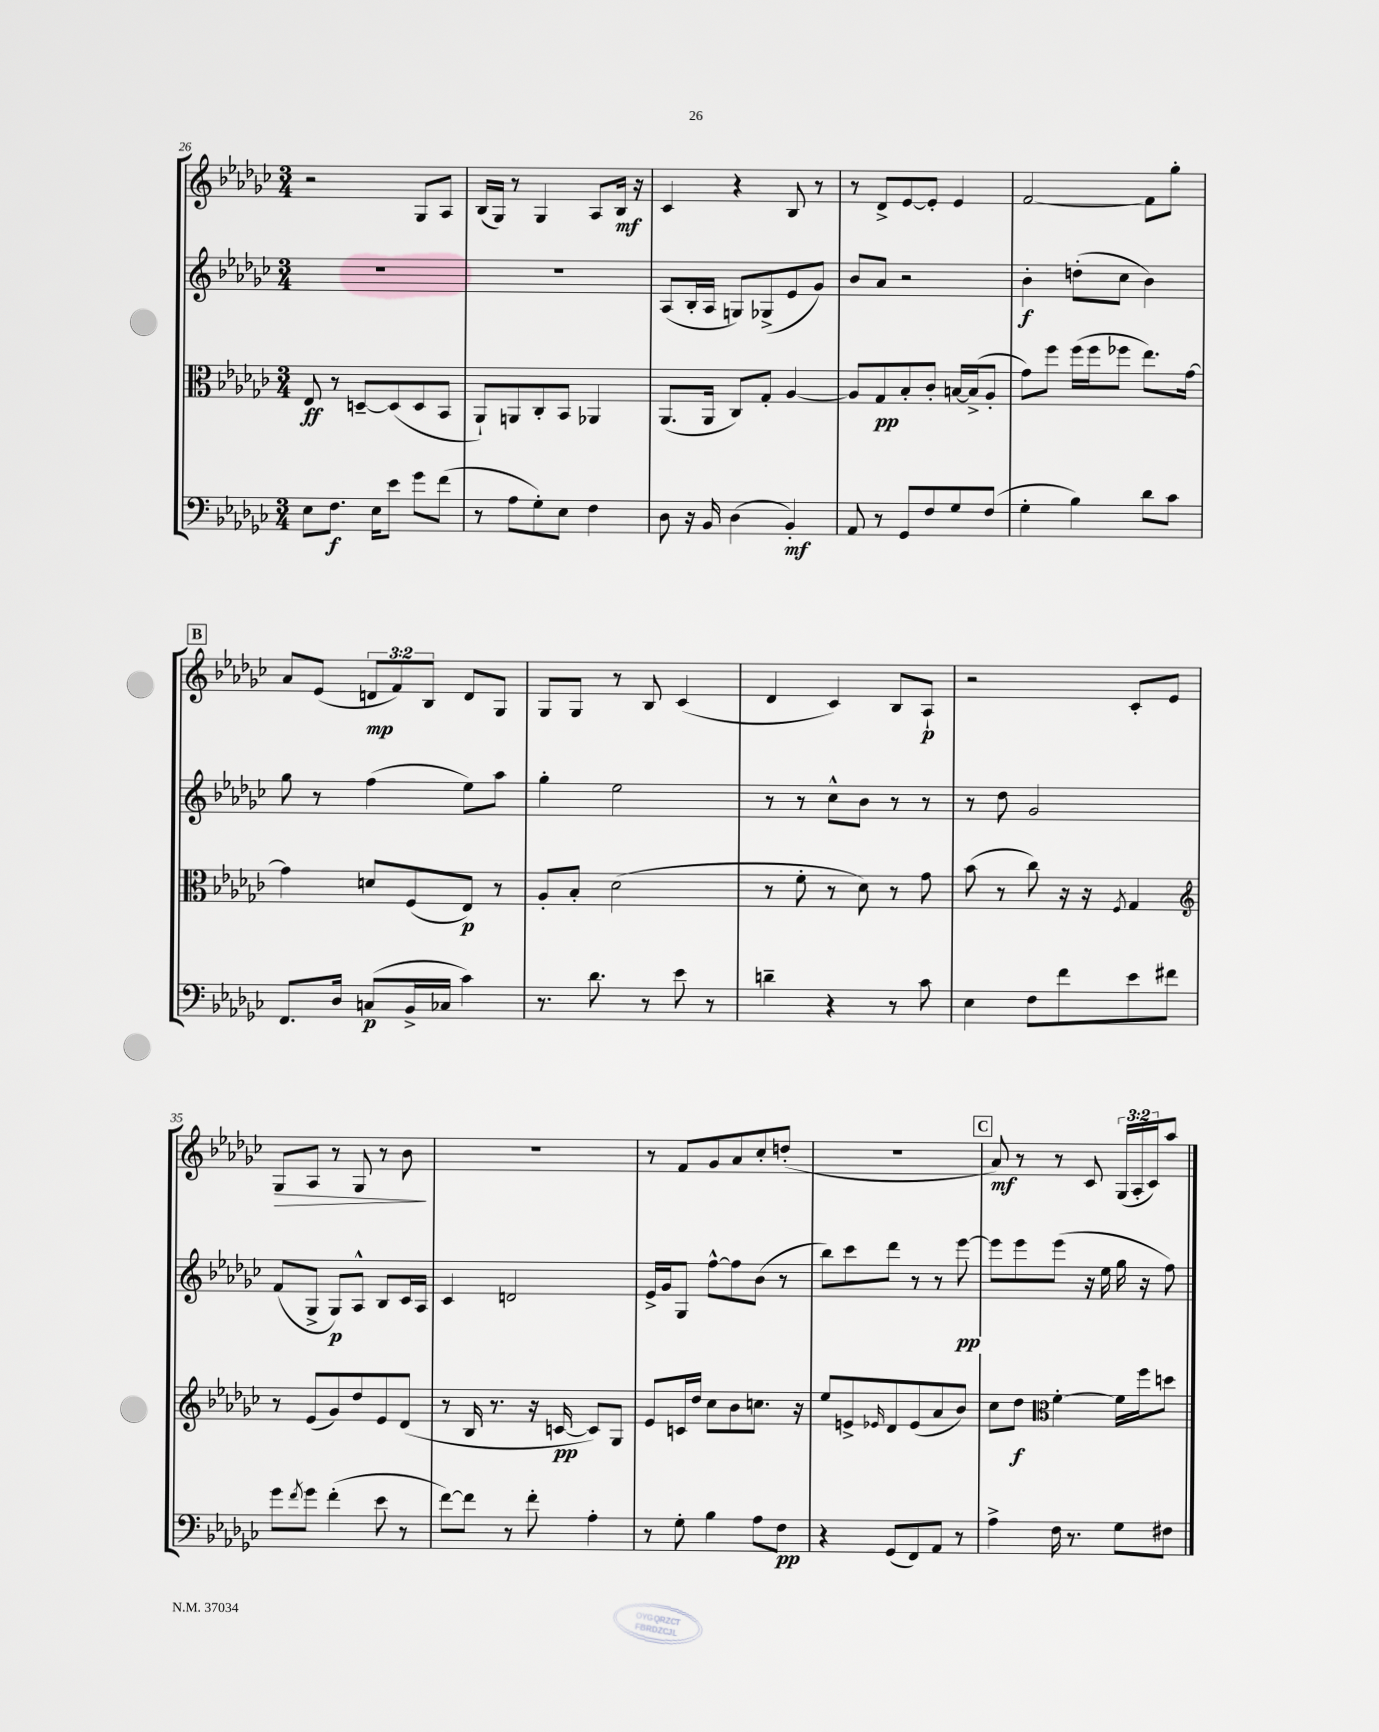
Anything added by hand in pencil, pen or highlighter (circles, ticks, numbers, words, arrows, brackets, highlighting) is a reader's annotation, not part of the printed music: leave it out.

**kern	**kern	**kern	**kern
*staff4	*staff3	*staff2	*staff1
*clefF4	*clefC3	*clefG2	*clefG2
*k[b-e-a-d-g-c-]	*k[b-e-a-d-g-c-]	*k[b-e-a-d-g-c-]	*k[b-e-a-d-g-c-]
*M3/4	*M3/4	*M3/4	*M3/4
8E-	8E-	2.r	2r
8.F	8r	.	.
.	[8D~	.	.
16E-	.	.	.
8e-	(8D]	.	.
8g-	8D	.	8G-
(8f	8BB-	.	8A-
=	=	=	=
8r	8AA-`)	2.r	(16B-
.	.	.	16G-)
8A-	8AA	.	8r
8G-')	8C-'	.	4G-
8E-	8BB-	.	.
4F	4AA-	.	8A-
.	.	.	16B-
.	.	.	16r
=	=	=	=
8D-	(8.AA-	(8A-	4c-
16r	.	16B-'	.
16BB-	16AA-	16A-	.
(4D-	8C-)	8G)	4r
.	8G-'	(8G-^	.
4BB-')	[4A-	8e-	8B-
.	.	8g-)	8r
=	=	=	=
8AA-	8A-]	8b-	8r
8r	8G-	8a-	8d-^
8GG-	8B-'	2r	[8e-
8F	8c-'	.	8e-']
8G-	[16B	.	4e-
.	(16B^]	.	.
(8F	8A-'	.	.
=	=	=	=
4G-'	8g-)	4b-'	[2f
.	8ff	.	.
4B-)	(16ff	(8dd'	.
.	16ff	.	.
.	8ff-	8cc-	.
8d-	8.ee-)	4b-)	8f]
8c-	.	.	8gg-'
.	[16g-	.	.
=	=	=	=
8.FF	4g-]	8gg-	8a-
.	.	8r	(8e-
16D-	.	.	.
(8C	8d	(4ff	12d
.	.	.	12f)
16BB-^	(8F	.	.
.	.	.	12B-
16C-	.	.	.
4c-)	8E-)	8ee-)	8d
.	8r	8aa-	8G-
=	=	=	=
8.r	8A-'	4gg-'	8G-
.	8B-'	.	8G-
8.d-	.	.	.
.	(2d-	2ee-	8r
8r	.	.	8B-
8e-	.	.	(4c-
8r	.	.	.
=	=	=	=
4d~	8r	8r	4d-
.	8f'	8r	.
4r	8r	8cc-^^	4c-)
.	8d-)	8b-	.
8r	8r	8r	8B-
8c-	8g-	8r	8A-`
=	=	=	=
4E-	(8b-	8r	2r
.	8r	8dd-	.
8F	8cc-)	2g-	.
8f	16r	.	.
.	16r	.	.
.	8qF	.	.
8e-	4G-	.	8c-'
8f#	.	.	8e-
=	=	=	=
*	*clefG2	*	*
8g-	8r	(8f	8G-
8qf	.	.	.
8g-	(8e-	8G-^	8A-
(4f'	8g-)	8G-)	8r
.	8dd-	8A-^^	8G-
8e-	8e-	8B-	8r
8r	(8d-	16c-	8b-
.	.	16A-	.
=	=	=	=
[8f)	8r	4c-	2.r
8f]	16B-	.	.
.	8.r	.	.
8r	.	2d	.
8f'	16r	.	.
.	[16c	.	.
4A-'	8c])	.	.
.	8G-	.	.
=	=	=	=
8r	8e-	16e-^	8r
.	.	16g-	.
8G-'	16c	8G-	8f
.	16dd-	.	.
4B-	8cc-	[8ff^^	8g-
.	8b-	8ff]	8a-
8A-	8.cc	(8b-	8cc-'
8F	.	8r	(8dd'
.	16r	.	.
=	=	=	=
4r	8ee-	8bb-)	2.r
.	8e^	8ccc-	.
.	16qqe-	.	.
(8GG-	8d-	8ddd-	.
8FF)	(8e-	8r	.
8AA-	8a-	8r	.
8r	8b-)	[8eee-	.
=	=	=	=
4A-^	8cc-	8eee-]	8a-)
.	8dd-	8eee-	8r
*	*clefC3	*	*
16F	[4f'	(8eee-	8r
8.r	.	.	.
.	.	16r	8c-
.	.	16ee-	.
8G-	16f]	16gg-	(24G-
.	.	.	24A-'
.	16ff	16r	.
.	.	.	24c-)
8F#	8dd	8ff)	8aa-
==	==	==	==
*-	*-	*-	*-
